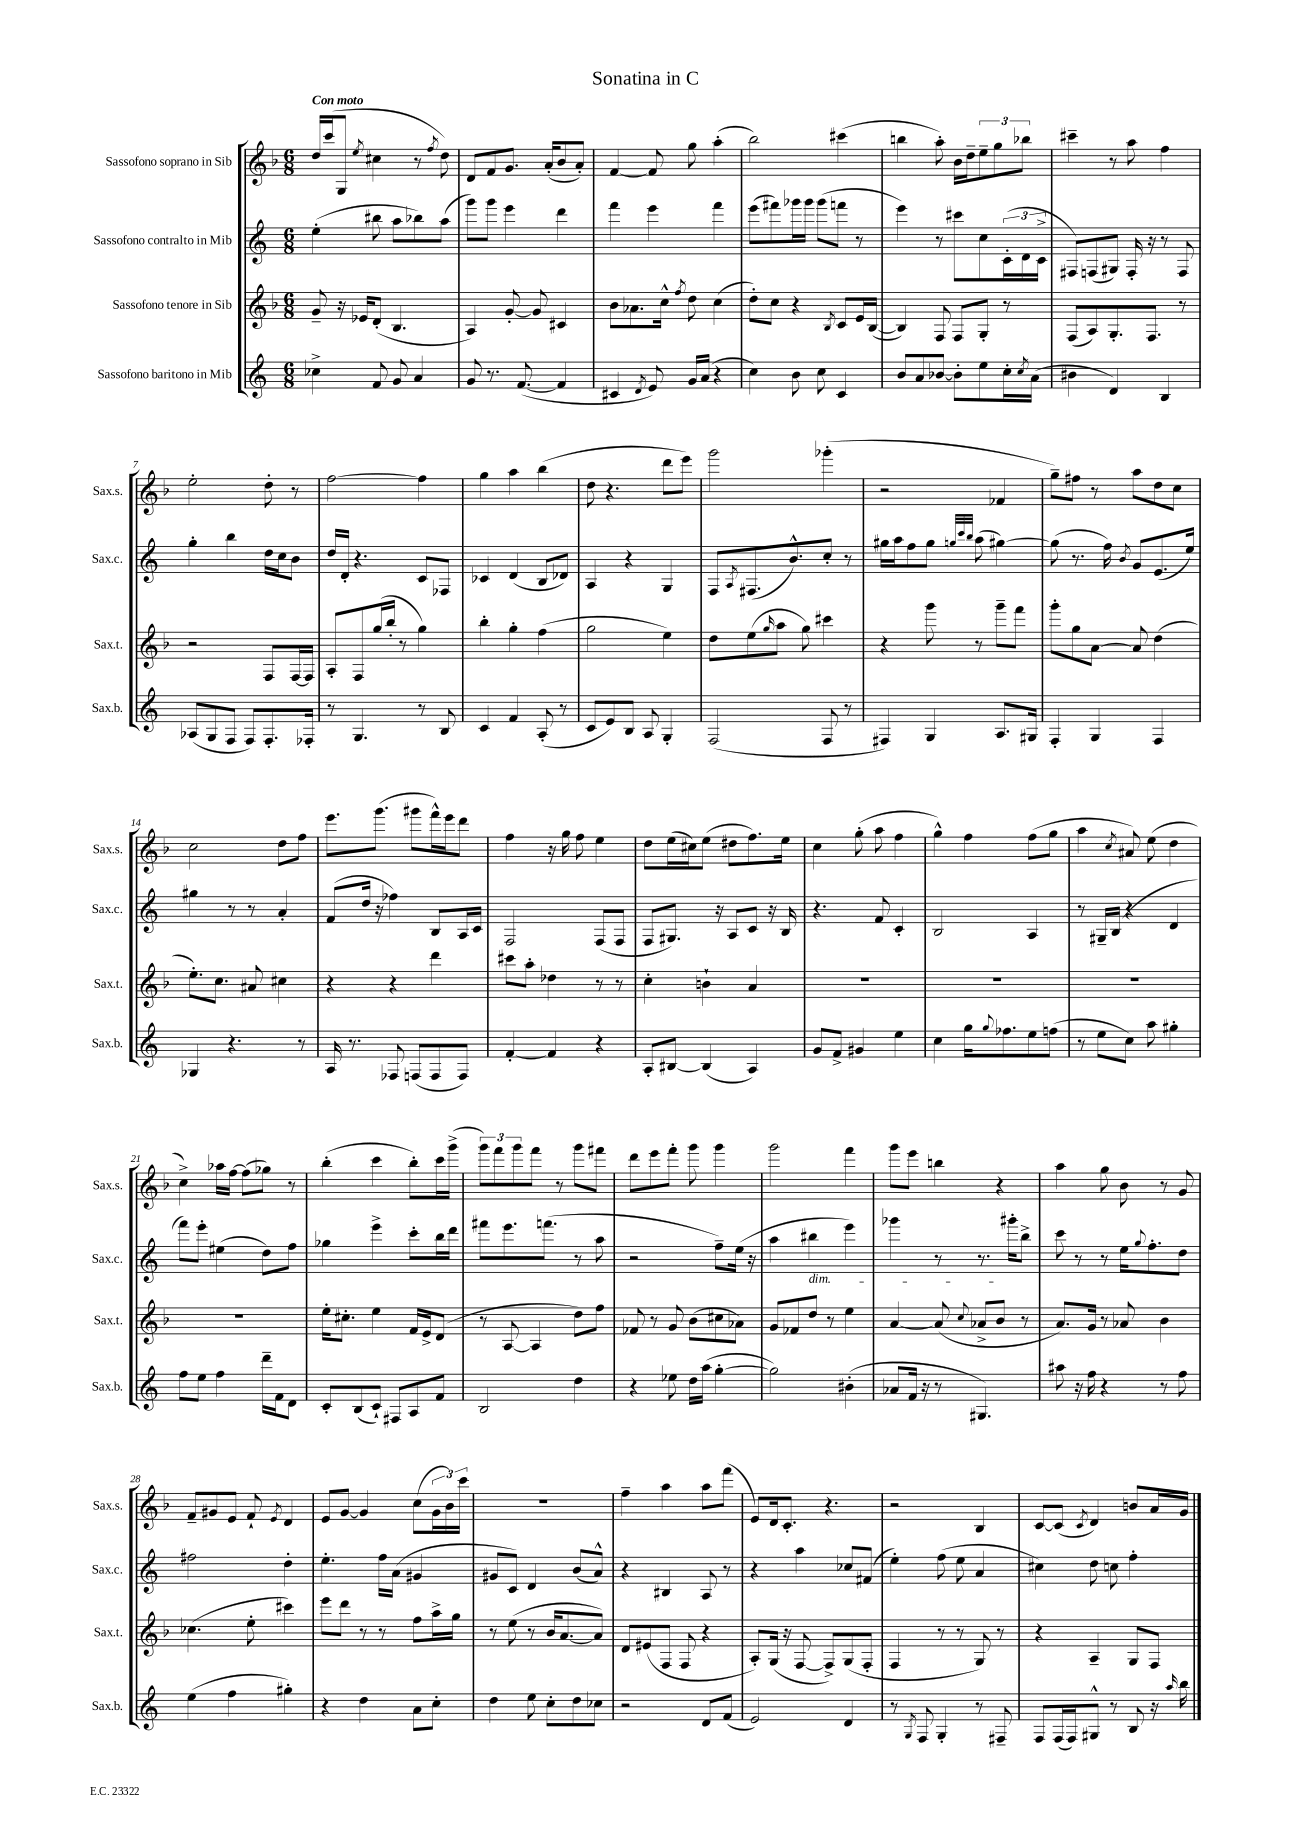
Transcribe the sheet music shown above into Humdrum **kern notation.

**kern	**kern	**kern	**kern
*staff4	*staff3	*staff2	*staff1
*clefG2	*clefG2	*clefG2	*clefG2
*k[]	*k[b-]	*k[]	*k[b-]
*M6/8	*M6/8	*M6/8	*M6/8
4cc-^	8g~	(4ee'	16dd
.	.	.	(16ccc
.	16r	.	8G
.	16e-	.	.
.	.	.	8qee
8f	(8d'	8bb#	4cc#
8g	4.B-	8aa	.
4a	.	8bb-)	8r
.	.	.	8qff
.	.	(8aa	8dd)
=	=	=	=
8g	4A)	8ggg)	8d
8.r	.	8ggg	8f
.	[8g'	4eee	8.g
([8.f	.	.	.
.	8g]	.	.
.	.	.	(16a'
4f]	4c#	4ddd	8b-
.	.	.	8a')
=	=	=	=
4c#	8b-	4fff	[4f
.	8.a-	.	.
8qd	.	.	.
8e)	.	4eee	8f]
.	16cc^^	.	.
.	8qff	.	.
16g	8dd	.	8gg
(16a	.	.	.
4r	(4cc	4fff	(4aa'
=	=	=	=
4cc)	8dd')	(8eee	2bb-)
.	8cc	8fff#)	.
8b	4r	16ggg-	.
.	.	16ggg-	.
8cc	.	(8ggg-	.
.	8qB-	.	.
4c	8c	8fff	(4ccc#
.	16e	8r	.
.	([16B-	.	.
=	=	=	=
8b	4B-])	4eee)	4bb
8a	.	.	.
[8b-	8F	8r	8aa')
8b-']	8F	8ccc#	16b-
.	.	.	16dd~
8ee	8G'	8cc	12ee~
.	.	.	12gg
16cc'	8r	(24c'	.
.	.	24d	12bb-
8qcc	.	.	.
(16a	.	.	.
.	.	24c^	.
=	=	=	=
4b#	(8F	8F#)	4ccc#~
.	8A)	(8F	.
4d)	8.G'	8G#)	8r
.	.	16F'	8aa
.	8.F	16r	.
4B	.	8r	4ff
.	8r	8F	.
=	=	=	=
(8A-	2r	4gg'	2ee'
8G	.	.	.
8F	.	4bb	.
8F)	.	.	.
8.F'	8F	16dd	8dd'
.	.	16cc	.
.	[16F	8b	8r
16F-'	16F]	.	.
=	=	=	=
8r	8A'	16dd	[2ff
.	.	16d'	.
4.G	8F	4.r	.
.	(16gg	.	.
.	16bb-'	.	.
.	8r	.	.
8r	4gg)	8c	4ff]
8B	.	8F-	.
=	=	=	=
4c	4bb-'	4c-	4gg
4f	4gg'	(4d	4aa
(8A'	(4ff	8B	(4bb-
8r	.	8d-)	.
=	=	=	=
8c	2gg	4A	8dd
8e)	.	.	4.r
8B	.	4r	.
8A	.	.	.
4G'	4ee)	4G	8ddd
.	.	.	8eee)
=	=	=	=
(2F	8dd	8F	2ggg
.	.	8qA	.
.	(8ee	(8.F#	.
.	16qqgg	.	.
.	8aa	.	.
.	.	8.b^^)	.
.	8gg)	.	.
8F	4ccc#	8cc'	(4ggg-'
8r	.	8r	.
=	=	=	=
4F#)	4r	16gg#	2r
.	.	16aa	.
.	.	8ff	.
4G	8ggg	8gg#	.
.	.	32qqgg	.
.	.	32qqccc	.
.	.	32qqbb	.
.	8r	(8aa	.
8.A	8ggg~	[4gg#)	4f-
.	8fff	.	.
16G#	.	.	.
=	=	=	=
4F'	8ggg'	(8gg#]	8gg~)
.	8gg	8.r	8ff#
4G	[8a	.	8r
.	.	16ff)	.
.	.	8qb	.
.	8a]	8g	8aa
4F	(4dd	(8.e	8dd
.	.	.	8cc
.	.	16ee)	.
=	=	=	=
4G-	8.ee')	4gg#	2cc
.	8.cc	.	.
4.r	.	8r	.
.	8a#	8r	.
.	4cc#	4a'	8dd
8r	.	.	8ff
=	=	=	=
16A	4r	(8f	8.eee
8.r	.	.	.
.	.	16dd	.
.	.	16r	(8.ggg
8F-	4r	4ff-)	.
(8F	.	.	8ggg#
8F	4ddd	8B	16fff^^)
.	.	.	16eee
8F)	.	16A	8ddd
.	.	16c	.
=	=	=	=
[4f'	8ccc#	2F	4ff
.	8aa'	.	.
4f]	4dd-	.	16r
.	.	.	16gg
.	.	.	8ff
4r	8r	(8F	4ee
.	8r	8F	.
=	=	=	=
8A'	4cc'	8F	8dd
[8B#	.	8.G#)	(16ee
.	.	.	16cc#)
(4B#]	4b`	.	(8ee
.	.	16r	.
.	.	8A	8dd#
4A)	4a	8c	8.ff)
.	.	16r	.
.	.	16B	16ee
=	=	=	=
8g	2.r	4.r	4cc
8f^	.	.	.
4g#	.	.	(8gg'
.	.	8f	8aa
4ee	.	4c'	4ff
=	=	=	=
4cc	2.r	2B	4gg^^)
16gg	.	.	4ff
8qqgg	.	.	.
8.ff-	.	.	.
8ee	.	4A	(8ff
(8ff	.	.	8gg
=	=	=	=
8r	2.r	8r	4aa
8ee	.	16G#~	.
.	.	(16B	.
.	.	.	8qcc
8cc)	.	4r	8a#)
8aa	.	.	(8ee
4gg#'	.	4d	4dd
=	=	=	=
8ff	2.r	8fff)	4cc^)
8ee	.	8eee'	.
4ff	.	(4ee#	16aa-
.	.	.	[16ff
.	.	.	(8ff]
16ddd~	.	8dd)	8gg-)
16f	.	.	.
8d	.	8ff	8r
=	=	=	=
8c'	16ee'	4gg-	(4bb-'
.	8.cc#'	.	.
(8B	.	.	.
8c`)	4ee	4eee^	4ccc
8F#	.	.	.
8A	16f	8ccc'	8bb-')
.	16e^	.	.
8f	(8d	16bb	16ccc
.	.	16ddd	(16ggg^
=	=	=	=
2B	8r	8fff#	12ggg)
.	.	.	12fff
.	[8A	8.eee	.
.	.	.	12ggg
.	4A]	.	8fff
.	.	(8.fff	.
.	.	.	8r
4dd	8dd)	8r	8ggg
.	8ff	8aa	8fff#
=	=	=	=
4r	8f-	2r	8ddd
.	8r	.	8eee
8ee-	8g	.	8fff'
16dd	(8b-	.	8ggg
(16aa	.	.	.
[4gg'	8cc#	8ff~)	4ggg
.	8a-)	(16ee	.
.	.	16r	.
=	=	=	=
2gg])	8g	4aa	2ggg
.	8f-	.	.
.	8dd	4bb#	.
.	8r	.	.
(4b#'	4ee	4eee)	4fff
=	=	=	=
8a-	[4a	4ggg-	8ggg
16f	.	.	8eee
16r	.	.	.
8r	(8a]	8r	4bb
.	8qqcc	.	.
4.G#)	8a-^	8.r	.
.	8b-	.	4r
.	.	16ggg#'	.
.	8r	8bb^	.
=	=	=	=
8aa#	8.a)	8ccc	4aa
16r	.	8r	.
16ff	16g	.	.
4r	8r	8r	8gg
.	8a-	16ee	8b-
.	.	8qqgg	.
.	.	8.ff'	.
8r	4b-	.	8r
8ff	.	8dd	8g
=	=	=	=
(4ee	(4.cc-	2ff#	8f~
.	.	.	8g#
4ff	.	.	8e
.	8ee'	.	8f`
.	.	.	8qe
4gg#')	4ccc#)	4dd'	4d
=	=	=	=
4r	8eee	4.ee'	8e
.	8ddd	.	[8g
4dd	8r	.	4g]
.	8r	16ff	.
.	.	(16a	.
8a	8ff	4g#	(8cc
8cc'	16aa^	.	24g
.	.	.	24b-)
.	16gg	.	.
.	.	.	24ccc
=	=	=	=
4dd	8r	8g#	2.r
.	(8ee	8c)	.
8ee	8r	4d	.
8cc'	16b-	.	.
.	[8.a	.	.
8dd	.	(8b	.
8cc-	8a])	8a^^)	.
=	=	=	=
2r	8d	4r	4ff~
.	(8e#	.	.
.	8F	4B#	4aa
.	8F	.	.
8d	4r	8A	8aa
(8f	.	8r	(8fff
=	=	=	=
2e)	8A')	4r	8e)
.	(16G	.	16d
.	16r	.	8.c'
.	[8F	4aa	.
.	8F^])	.	4.r
4d	(8G	8cc-	.
.	8F'	(8f#	.
=	=	=	=
8r	4F	4ee')	2r
8qG	.	.	.
8F	.	.	.
4G'	8r	(8ff	.
.	8r	8ee	.
8r	8G)	4a	4B-
8F#~	8r	.	.
=	=	=	=
8F	4r	4cc#)	[8c
(16F	.	.	(8c]
16F)	.	.	.
.	.	.	8qc
8G#^^	4A~	8dd	4d)
8r	.	8cc	.
8B	8G	4ff'	8b
16r	8F	.	16a
16qqaa	.	.	.
16bb	.	.	16g
==	==	==	==
*-	*-	*-	*-
